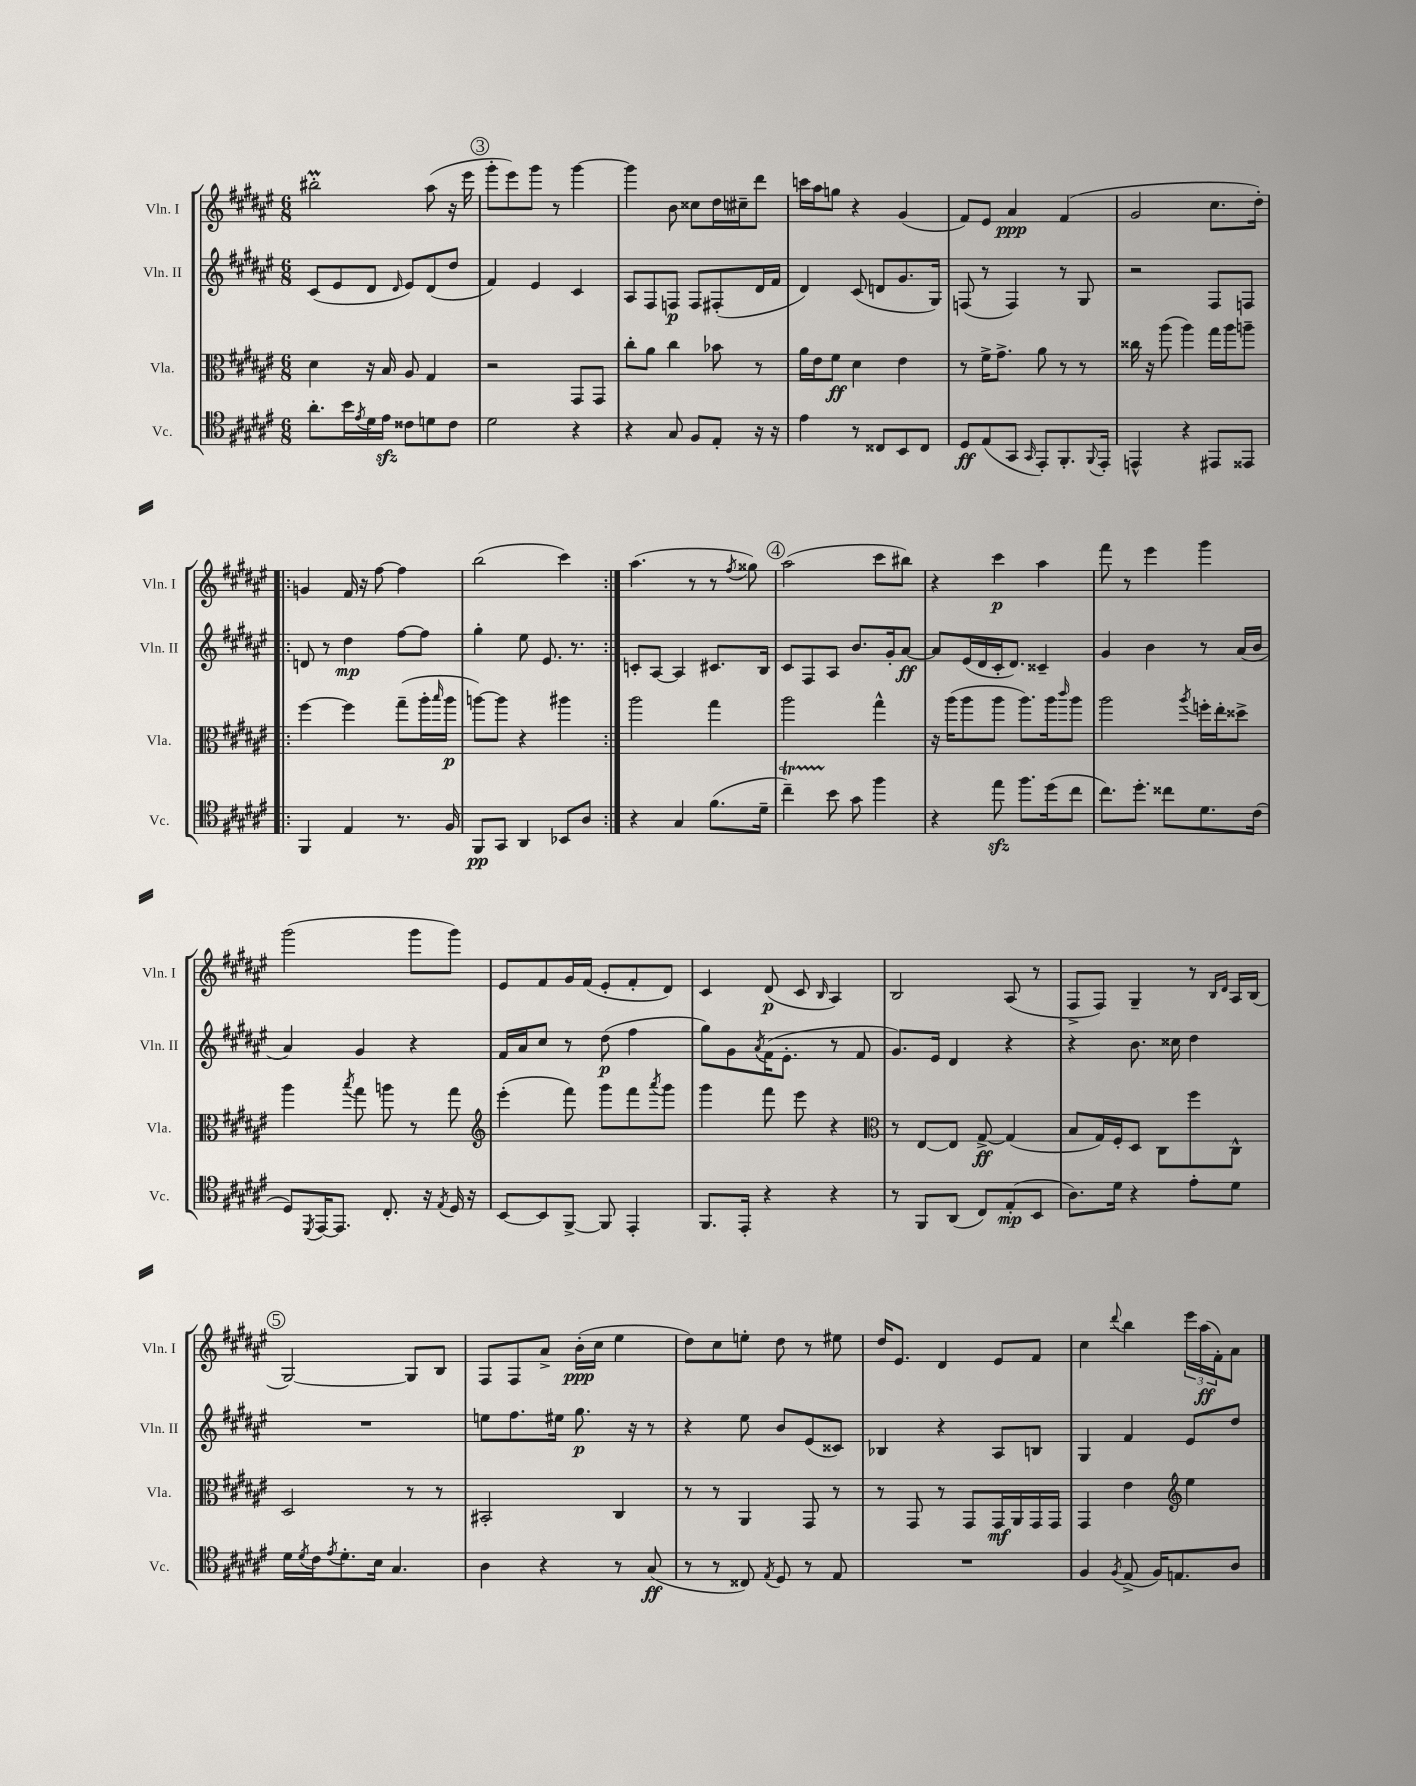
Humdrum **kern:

**kern	**kern	**kern	**kern
*staff4	*staff3	*staff2	*staff1
*clefC4	*clefC3	*clefG2	*clefG2
*k[f#c#g#d#a#e#]	*k[f#c#g#d#a#e#]	*k[f#c#g#d#a#e#]	*k[f#c#g#d#a#e#]
*M6/8	*M6/8	*M6/8	*M6/8
8.a#'	4d#	(8c#	2bb#'
.	.	8e#	.
16b	.	.	.
8qe#	.	.	.
16d#	16r	8d#	.
16e#	16B	.	.
.	.	16qqd#	.
8c##	8A#	8e#)	.
8d	4G#	(8d#	(8aa#
8c##	.	8dd#	16r
.	.	.	16eee#
=	=	=	=
2d#	2r	4f#)	8ggg#'
.	.	.	8eee#)
.	.	4e#	8ggg#
.	.	.	8r
4r	8GG#	4c#	[4ggg#
.	8GG#	.	.
=	=	=	=
4r	8cc#'	8A#	4ggg#]
.	8a#	8F#	.
8G#	4cc#	8F	8b
8F#	.	8F	8cc##
8E#'	8b-	(8F#'	16dd#
.	.	.	16cc#~
16r	8r	16d#	8ddd#
16r	.	16f#	.
=	=	=	=
4e#	16a#	4d#)	16ccc
.	16e#	.	16aa#
.	8f#	.	8gg
8r	4d#	(8c#	4r
8C##	.	8d	.
8BB	4e#	8.g#	(4g#
8C##	.	.	.
.	.	16G#)	.
=	=	=	=
8D#	8r	(8F	8f#)
(8E#	16f#^	8r	8e#
.	8.g#^	.	.
8GG#	.	4F)	4a#
16qqGG#	.	.	.
8EE#')	8a#	.	.
8.FF#'	8r	8r	(4f#
.	8r	8G#	.
8qqFF#	.	.	.
16EE#'	.	.	.
=	=	=	=
4EE^^	16cc##	2r	2g#
.	16r	.	.
.	(8aa#	.	.
4r	4aa#)	.	.
8EE#	16gg#	8F#	8.cc#
.	16aa#	.	.
8EE##	8aa~	8F	.
.	.	.	16dd#')
=!|:	=!|:	=!|:	=!|:
4FF#	[4ff#	8d	4g
.	.	8r	.
4E#	4ff#]	4dd#	16f#
.	.	.	16r
.	.	.	[8ff#
8.r	(8gg#~	[8ff#	4ff#]
.	16aa#'	8ff#]	.
.	16qqbb	.	.
16F#	16aa#	.	.
=	=	=	=
8FF#	[8aa)	4gg#'	(2bb
8GG#	8aa]	.	.
4AA#	4r	8ee#	.
.	.	8.e#	.
8BB-	4aa#	.	4ccc#)
.	.	8.r	.
8A#	.	.	.
=:|!	=:|!	=:|!	=:|!
4r	2aa#	8c'	(4.aa#
.	.	[8A#	.
4G#	.	4A#]	.
.	.	.	8r
(8.f#	4gg#	8.c#	8r
.	.	.	8qff#
.	.	.	8gg##)
16d#~	.	16B	.
=	=	=	=
4cc#~)	2aa#	8c#	(2aa#
.	.	8F#	.
8b	.	8A#	.
8g#	.	8.b	.
4ff#	4gg#^^	.	8ccc#
.	.	16g#'	.
.	.	[8a#	8bb#)
=	=	=	=
4r	16r	8a#]	4r
.	(16aa#	.	.
.	8aa#	(16e#	.
.	.	16d#	.
8ee#	8aa#	16c#'	4ccc#
.	.	8.d#)	.
8.ff#	8.aa#)	.	.
.	.	4c##~	4aa#
(16dd#	16aa#	.	.
.	16qqccc#	.	.
8cc#	8aa#	.	.
=	=	=	=
8.cc#)	2aa#	4g#	8fff#
.	.	.	8r
8.dd#'	.	.	.
.	.	4b	4eee#
8cc##	.	.	.
.	8qaa#	.	.
8.d#	16ff'	8r	4ggg#
.	16ee#'	.	.
.	8dd##^	(16a#	.
(16c#	.	16b	.
=	=	=	=
8D#)	4aa#	4a#)	(2ggg#
8qDD#	.	.	.
[16EE#	.	.	.
8.EE#]	.	.	.
.	8qbb	.	.
.	8gg#	4g#	.
8.C#'	8aa	.	.
.	8r	4r	8ggg#
16r	.	.	.
8qE#	.	.	.
16D#	8gg#	.	8ggg#)
16r	.	.	.
=	=	=	=
*	*clefG2	*	*
[8BB	(4eee#'	16f#	8e#
.	.	16a#	.
8BB]	.	8cc#	8f#
[8FF#^	8fff#)	8r	16g#
.	.	.	(16f#
8FF#]	8ggg#	(8dd#	8e#'
4EE#'	8fff#	4ff#	8f#'
.	8qaaa#	.	.
.	8ggg#	.	8d#)
=	=	=	=
8.FF#	4ggg#	8gg#)	4c#
.	.	8g#	.
16EE#'	.	.	.
.	.	8qa#	.
4r	8fff#	(16f#	(8d#
.	.	8.e#'	.
.	8eee#	.	8c#
.	.	.	16qqB
4r	4r	8r	4A#)
.	.	8f#	.
=	=	=	=
*	*clefC3	*	*
8r	8r	8.g#)	2B
8FF#	[8E#	.	.
.	.	16e#	.
(8AA#	8E#]	4d#	.
8C#)	[8G#^	.	.
(8E#'	(4G#]	4r	(8A#
8BB	.	.	8r
=	=	=	=
8.A#)	8B	4r	8F#^
.	16G#)	.	8F#)
16d#	16F#'	.	.
4r	8D#	8.b	4G#~
.	8C#	.	.
.	.	16cc##	.
8e#'	8ff#	4dd#	8r
.	.	.	16qqB
.	.	.	16qqd#
8d#	8C#^^	.	16A#
.	.	.	(16B
=	=	=	=
16d#	2D#	2.r	[2G#)
8qd#	.	.	.
16c#	.	.	.
8qe#	.	.	.
8.d#'	.	.	.
16B	.	.	.
4.G#	.	.	.
.	8r	.	8G#]
.	8r	.	8B
=	=	=	=
4A#	2BB#'	8ee	8F#
.	.	8.ff#	8F#
4r	.	.	8a#^
.	.	16ee#	.
.	.	8.gg#	(16b'
.	.	.	16cc#
8r	4C#	.	4ee#
.	.	16r	.
(8G#	.	8r	.
=	=	=	=
8r	8r	4r	8dd#)
8r	8r	.	8cc#
8C##)	4AA#	8ee#	8ee'
8qE#	.	.	.
8D#	.	8b	8dd#
8r	8GG#	(8e#	8r
8E#	8r	8c##)	8ee#
=	=	=	=
2.r	8r	4B-	16dd#
.	.	.	8.e#
.	8GG#	.	.
.	8r	4r	4d#
.	8GG#	.	.
.	16GG#	8A#	8e#
.	16AA#	.	.
.	16GG#	8B	8f#
.	16GG#	.	.
=	=	=	=
4F#	4GG#	4G#	4cc#
8qF#	.	.	8qqddd#
(8E#^	4e#	4f#	4bb
16F#)	.	.	.
8.E	.	.	.
*	*clefG2	*	*
.	4ee#	8e#	24eee#
.	.	.	(24aa#
.	.	.	24f#')
8A#	.	8dd#	8a#
==	==	==	==
*-	*-	*-	*-
